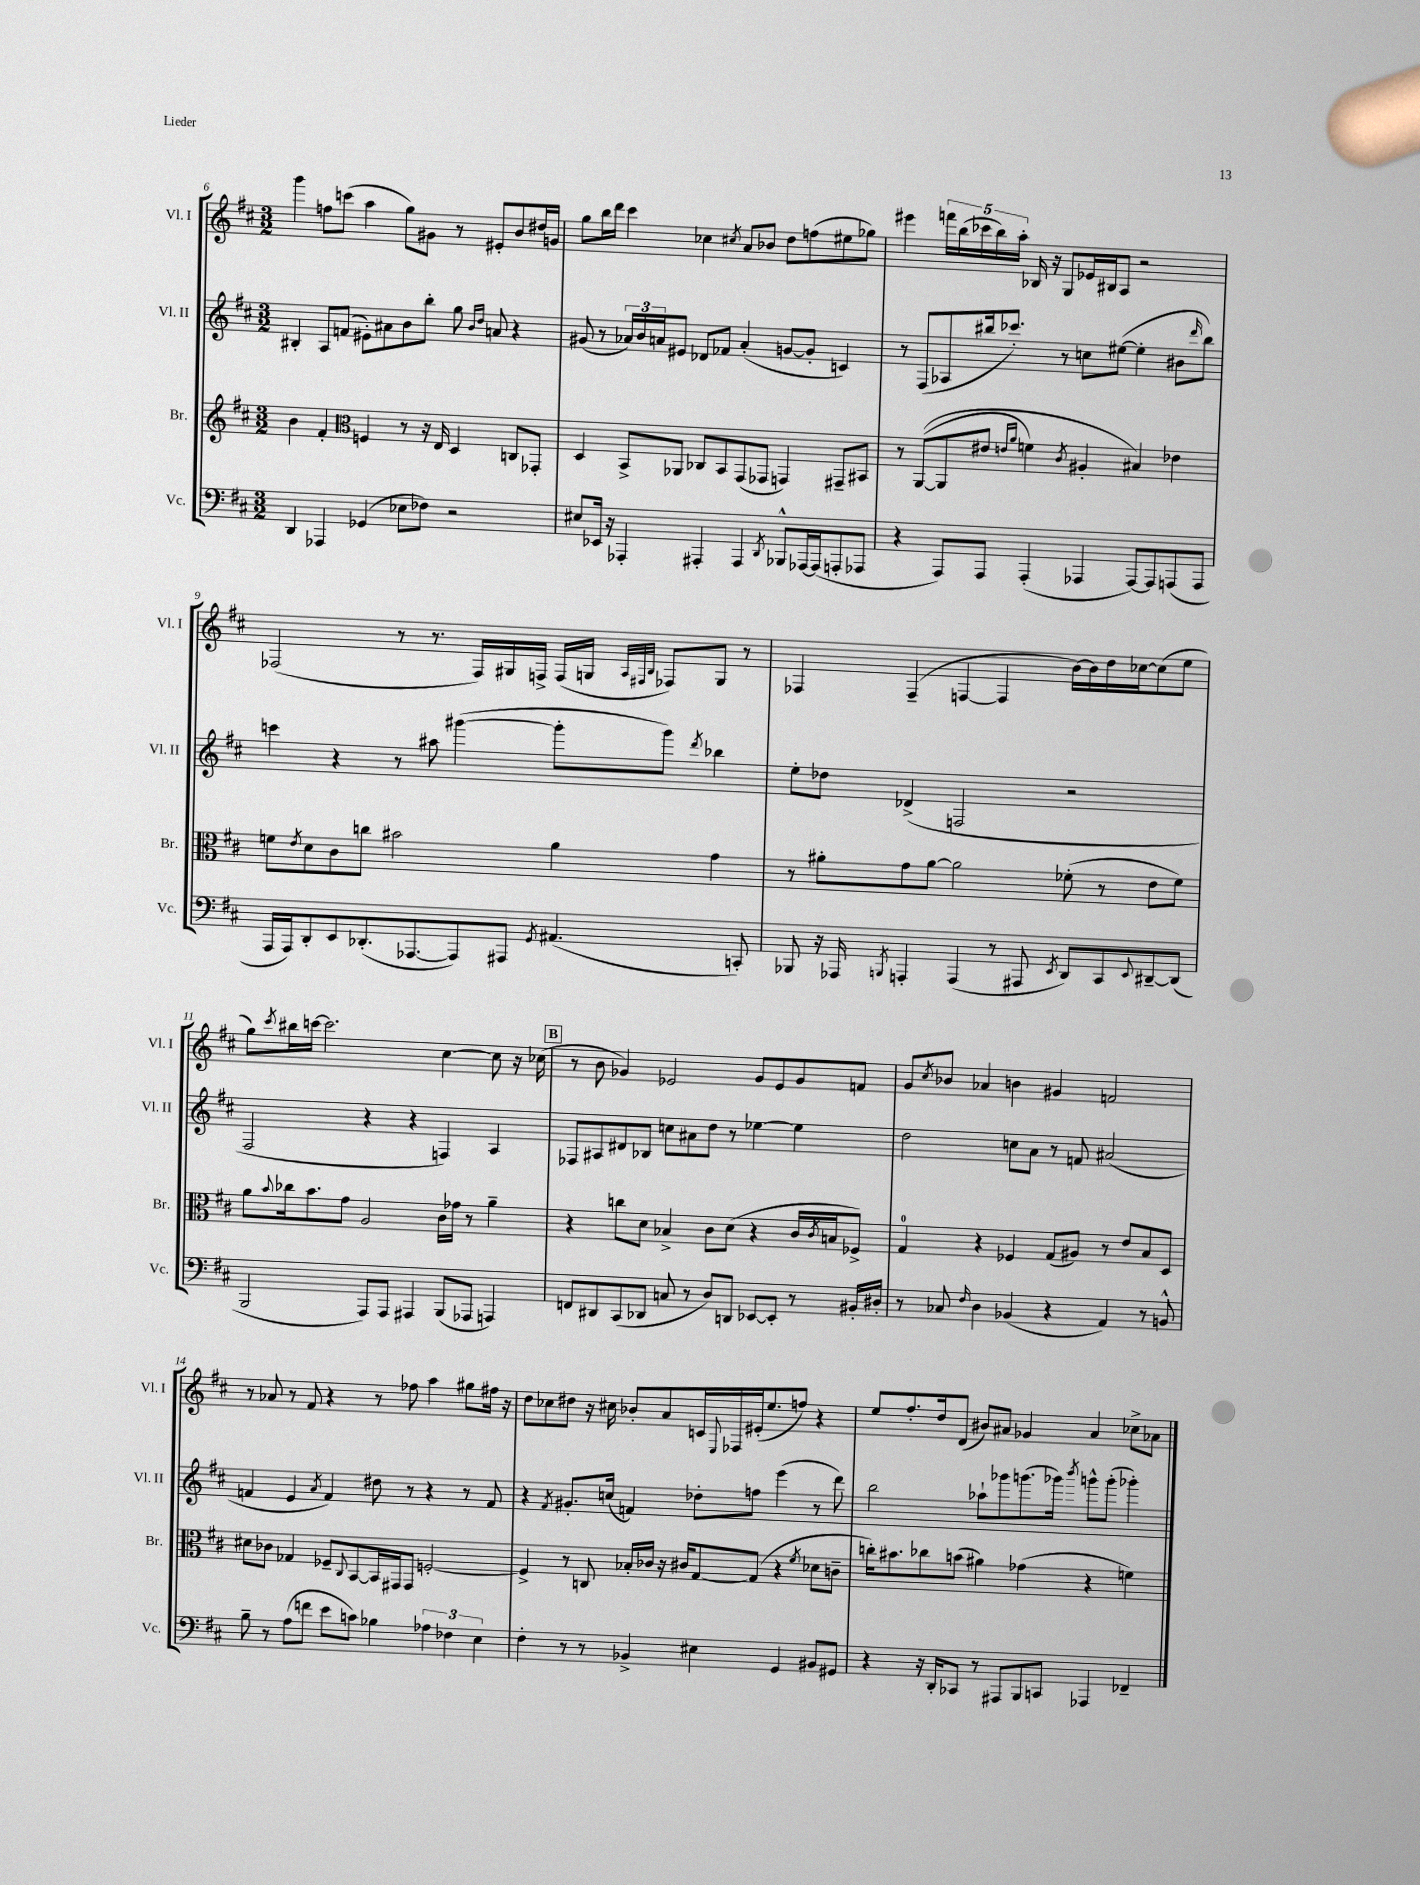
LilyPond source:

<<
\new StaffGroup <<
\new Staff = "s0" \with { instrumentName = "Vl. I" shortInstrumentName = "Vl. I" } {
    \clef treble \key d \major \numericTimeSignature \time 3/2
    g'''4 f''8 c'''8( a''4 g''8) gis'8 r8 eis'8-. b'8 dis''16 g'16 |
    g''8 b''16 d'''16 cis'''4 ces''4 \acciaccatura { cis''8 } a'8 bes'8 d''8 f''8( eis''8 ges''8) |
    eis'''4 \tuplet 5/4 { f'''16 b''16( ces'''16 b''16) a''16-. } bes16 r16 g8 ees'16 bis16 a8 r2 |
    fes2( r8 r8. fes16) gis16 f16-> f16( g16 \grace { a32 fis32 b32 } fes8) g8 r8 |
    fes4 fes4--( f4~ f4 b'16~) b'16 d''16 ces''16~ ces''8( e''8 |
    g''8) \acciaccatura { cis'''8 } bis''16 c'''16~ c'''2. cis''4~ cis''8 r16 ces''16( |
    \mark \markup { \box "B" } r8 b'8 ges'4) ees'2 ges'8 ees'8 ges'8 f'8 |
    g'8 \acciaccatura { cis''8 } bes'8 aes'4 b'4 gis'4 f'2 |
    r8 aes'8 r8 fis'8 r4 r8 fes''8 a''4 gis''8 fis''16 r16 |
    d''8 ces''8 dis''8 r16 cis''16 bes'8-. a'8 c'16 \appoggiatura { e8 } fes16 eis'16-.( e''8. f''8) r4 |
    e''8 fis''8.-. d''16 d'8( bis'8) ais'8 ges'4 ais'4 ces''8-> aes'8 \bar "|." |
}
\new Staff = "s1" \with { instrumentName = "Vl. II" shortInstrumentName = "Vl. II" } {
    \clef treble \key d \major \numericTimeSignature \time 3/2
    bis4-. a8 f'8( eis'8-.) ais'8 b'8 b''8-. g''8 \grace { b'16 d''16 } a'8 r4 |
    gis'8( r8 \tuplet 3/2 { aes'16) b'16 a'16 } eis'8 des'8 fes'8 a'4-.( g'8~ g'8-. c'4) |
    r8 fis8( aes8 bis''16 ces'''8.-.) r8 c''8 eis''8~( eis''4-. bis'8 \grace { d'''16 } bis''8) |
    c'''4 r4 r8 ais''8 gis'''4~( gis'''8-. gis'''8) \acciaccatura { d'''8 } bes''4 |
    e''8-. des''8 des'4->( f2 r2 |
    fis2 r4 r4 f4) a4 |
    \mark \markup { \box "B" } fes8 ais8 dis'8 bes8 c''8 ais'8 d''8 r8 ees''4~ ees''4 |
    d''2 c''8 a'8 r8 f'8 ais'2( |
    f'4 e'4 \acciaccatura { a'8 } f'4) dis''8 r8 r4 r8 f'8 |
    r4 \acciaccatura { fis'8 } gis'8.-. c''16( f'4) des''8-. f''8 e'''4( r8 d'''8) |
    b''2 aes''8-! ges'''8 g'''8.( ges'''16) \acciaccatura { b'''8 } g'''8-^ g'''8-.( ges'''4-.) \bar "|." |
}
\new Staff = "s2" \with { instrumentName = "Br." shortInstrumentName = "Br." } {
    \clef treble \key d \major \numericTimeSignature \time 3/2
    b'4 fis'4-. \clef alto f4 r8 r16 e16 d4 c8 ges,8-. |
    d4 b,8-> aes,8 ces8 b,8 g,8( ges,8 g,4) gis,8-- bis,8 |
    r8 a,8~(\( a,8 eis'8 \grace { e'16 a'16 } f'4) \acciaccatura { cis'8 } ais4-. bis4\) ees'4 |
    f'8 \acciaccatura { e'8 } d'8 cis'8 c''8 bis'2 a'4 g'4 |
    r8 ais'8-. g'8 ais'8~ ais'2 fes'8-.( r8 e'8 fes'8) |
    a'8 \appoggiatura { b'8 } ces''16 b'8. g'8 a2 cis'16 ges'16 r8 a'4-- |
    \mark \markup { \box "B" } r4 c''8 d'8 bes4-> cis'8 d'8( r4 cis'16 \acciaccatura { cis'8 } b16 fes8->) |
    g4-0 r4 fes4 g8( ais8) r8 e'8 b8 d8 |
    dis'8 ces'8 ges4 fes8-- \appoggiatura { cis8 } b,8~ b,16 gis,16 gis,8 f2~-. |
    f4-> r8 c8 bes16-. ces'16 r16 cis'16 g8~ g8( r4 \acciaccatura { fis'8 } des'8 c'8-- |
    c''16-.) bis'8. ces''8 b'8( ais'4) ges'4( r4 f'4) \bar "|." |
}
\new Staff = "s3" \with { instrumentName = "Vc." shortInstrumentName = "Vc." } {
    \clef bass \key d \major \numericTimeSignature \time 3/2
    d,4 aes,,4 ges,4( ees8 fes8) r2 |
    eis8 ees,16 r16 aes,,4-. ais,,4-. ais,,4 \acciaccatura { d,8 } bes,,8-^ aes,,16~ aes,,16( a,,8-. aes,,8 |
    r4 a,,8) a,,8 a,,4-.( aes,,4 aes,,8~) aes,,8 a,,8( a,,8 |
    a,,16 a,,16) d,8-. e,8 des,8.-.( aes,,8.~ aes,,8) ais,,8 \acciaccatura { g,8 } ais,4.( c,8-.) |
    bes,,8 r16 aes,,16 \acciaccatura { b,,8 } a,,4-. a,,4( r8 ais,,8 \acciaccatura { e,8 } d,8) cis,8 \appoggiatura { e,8 } dis,8~-- dis,8( |
    b,,2 a,,8) a,,8 ais,,4 b,,8( aes,,8 a,,4) |
    \mark \markup { \box "B" } f,8 dis,8 cis,8( des,8 c8 r8 d8) d,8 ees,8~ ees,8-. r8 bis,16-. dis16-. |
    r8 ces8 \grace { fis16 } d4 bes,4( r4 a,4) r8 b,8-^ |
    b8-- r8 a8( f'8 e'8 c'8) bes4 \tuplet 3/2 { aes4 fes4 e4 } |
    fis4-. r8 r8 bes,4-> eis4 g,4 bis,8 gis,8 |
    r4 r16 d,16-. ces,8 r8 ais,,8 b,,8 c,8 aes,,4 fes,4-- \bar "|." |
}
>>
>>
\layout { \context { \Score currentBarNumber = #6 } }
